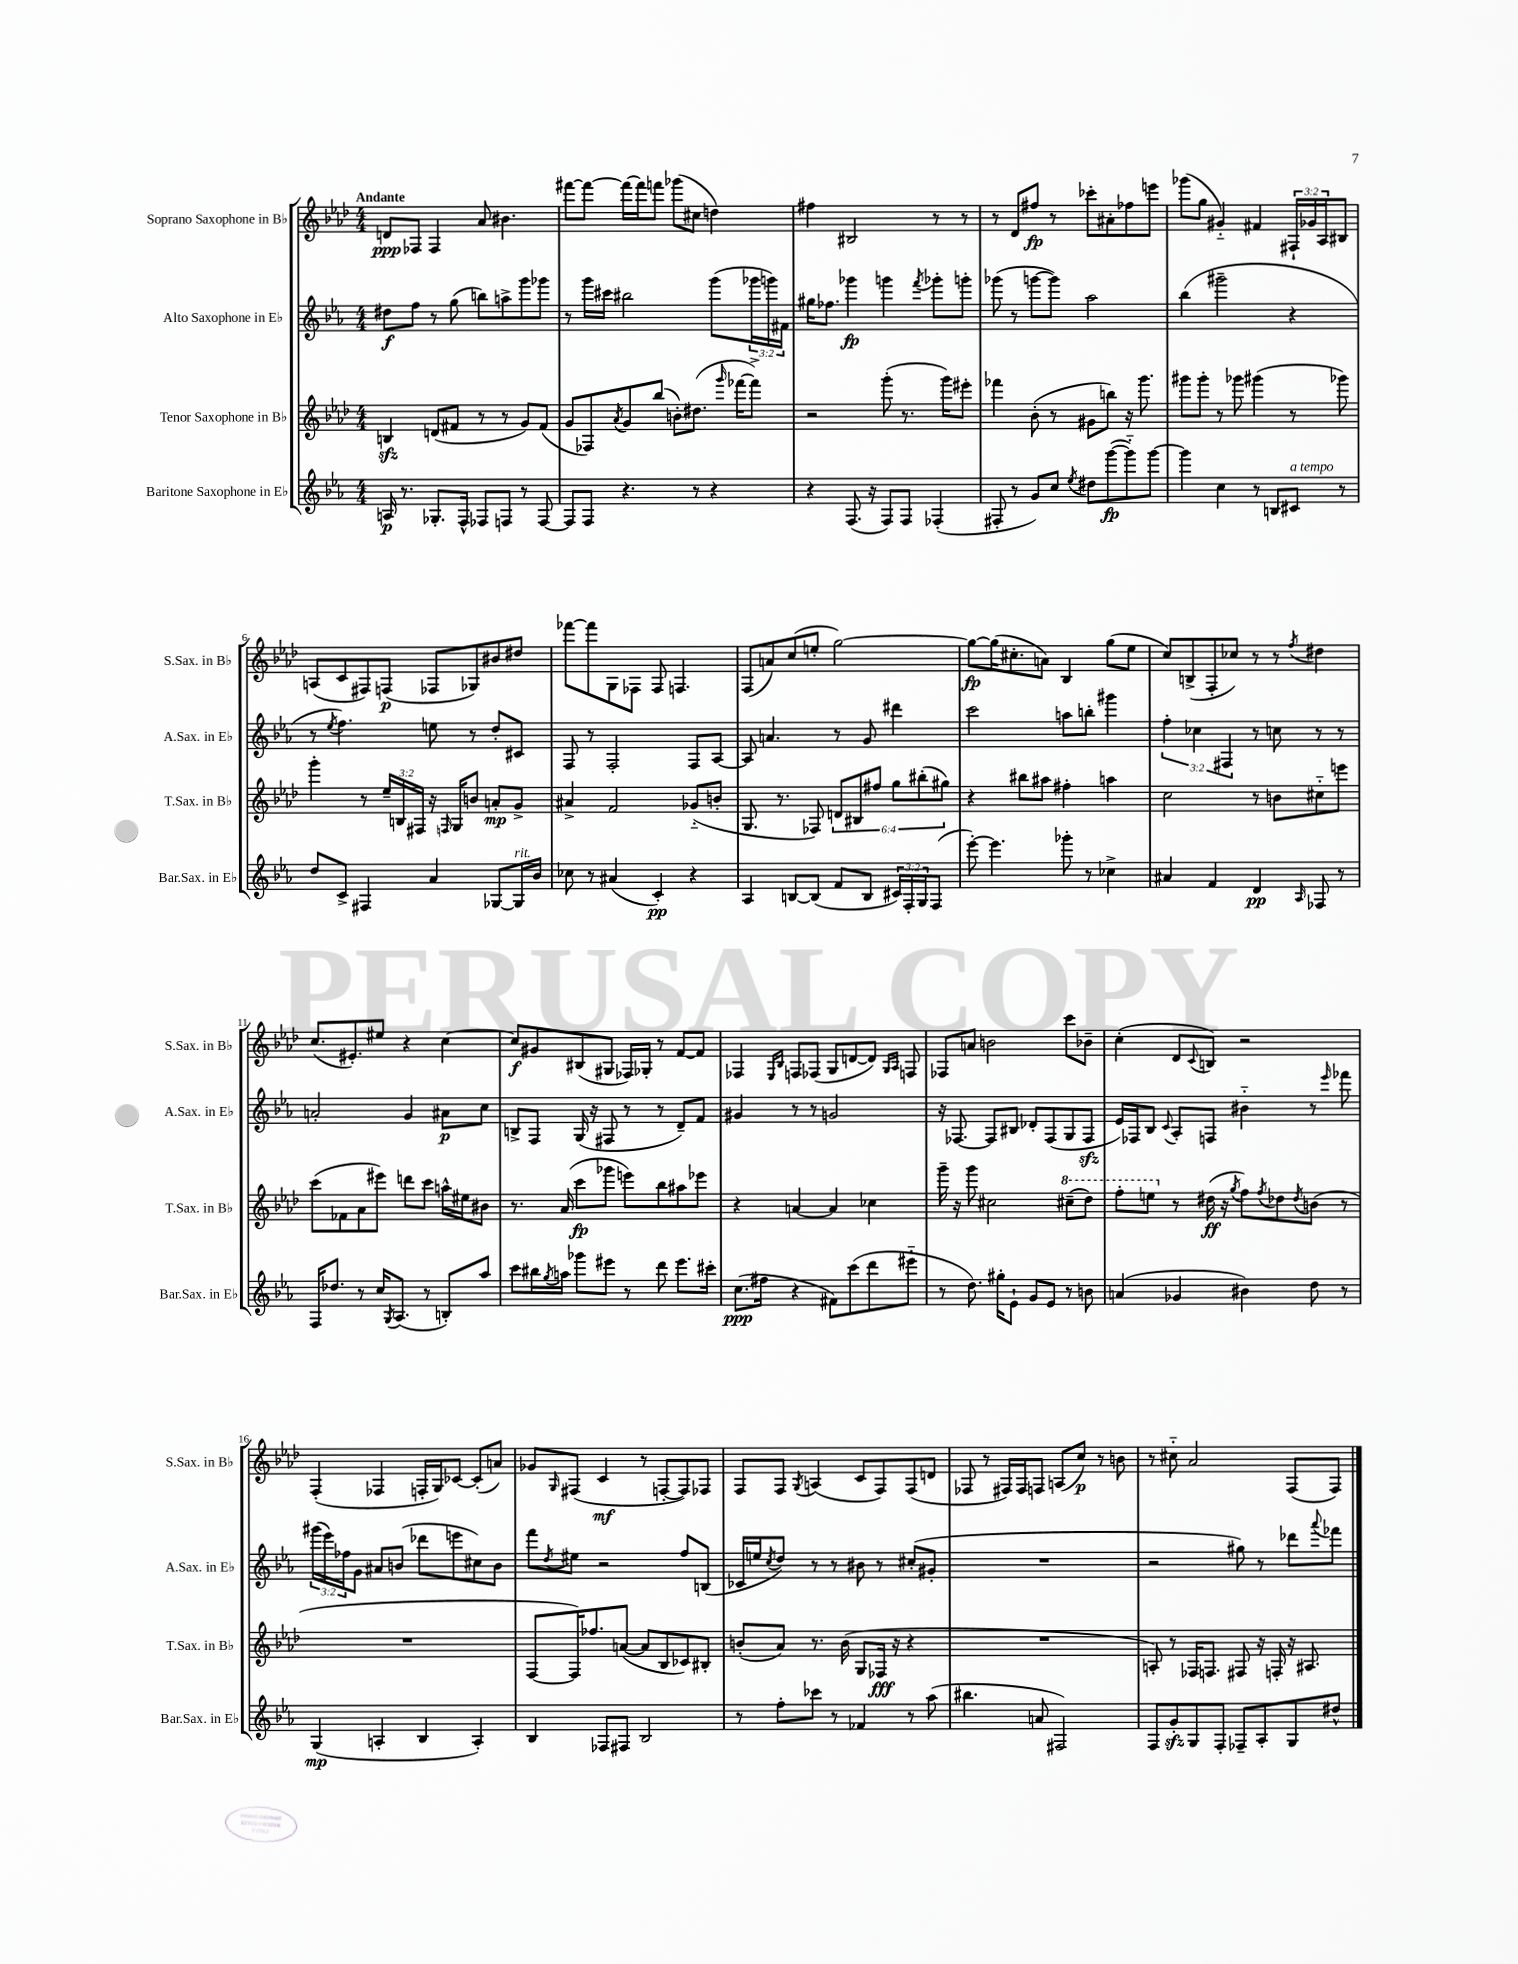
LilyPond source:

<<
\new StaffGroup <<
\new Staff = "s0" \with { instrumentName = "Soprano Saxophone in Bb" shortInstrumentName = "S.Sax. in Bb" } {
    \clef treble \key aes \major \numericTimeSignature \time 4/4 \override Staff.TupletNumber.text = #tuplet-number::calc-fraction-text \tempo "Andante"
    d'8\ppp fes8 fes4 aes'8 bis'4. |
    fis'''8~ fis'''8~ fis'''16~ fis'''16 f'''8 ges'''8( cis''8 d''4) |
    fis''4 bis2 r8 r8 |
    r8 des'8 fis''8\fp r8 ces'''8-. ais'8-. fes''8 e'''8 |
    ges'''8( g''8 gis'4-_) fis'4 \tuplet 3/2 { fis16-! ges'16 aes16 } bis8 |
    a8( c'8 fis8) f8\p( fes8 ges8) bis'8 dis''8 |
    fes'''8~ fes'''8 g8 fes8 fes8 f4. |
    f8( a'8) c''8( e''8-. g''2~) |
    g''8~\fp g''16( cis''8.-. a'8) bes4 g''8( ees''8 |
    c''8) b8->( f8-. ces''8) r8 r8 \acciaccatura { f''8 } dis''4 |
    c''8.( eis'8.-.) eis''8 r4 c''4~ |
    c''8\f gis'8 bis8( gis8 fes16) ges16-. r8 f'8~ f'8 |
    fes4 \grace { ees16 bes16 } f8 fes8( g8 d'8~ d'8) \grace { g16 aes16 } f8 |
    fes8 a'8 b'2 c'''8 bes'8-- |
    c''4-.( des'8 \appoggiatura { c'8 } b8) r2 |
    f4-.( fes4 f16-. g16) ces'8~ ces'8-.( a'8) |
    ges'8 \grace { g16 } fis8( c'4\mf r8 f8~-. f8) fes8 |
    f8 f8 \acciaccatura { g8 } a4( c'8 f8) f8( d'8 |
    fes8 r8 fis16) fis16 f8 a8( c''8\p) r8 b'8 |
    r8 cis''8-_ aes'2 f8( f8) \bar "|." |
}
\new Staff = "s1" \with { instrumentName = "Alto Saxophone in Eb" shortInstrumentName = "A.Sax. in Eb" } {
    \clef treble \key ees \major \numericTimeSignature \time 4/4 \override Staff.TupletNumber.text = #tuplet-number::calc-fraction-text
    dis''8\f f''8 r8 g''8( b''8) a''8-> g'''8 ges'''8 |
    r8 g'''16 cis'''16 bis''2 g'''8( \tuplet 3/2 { ges'''16 g'''16) fis'16 } |
    gis''16 fes''8. ges'''4\fp g'''4 \acciaccatura { f'''8 } ges'''8-. g'''8-. |
    ges'''8( r8 g'''8~ g'''8) aes''2 |
    bes''4( gis'''2-- r4 |
    r8 \acciaccatura { ees''8 } f''4.) e''8 r8 d''8-. cis'8 |
    f8 r8 f2-. f8 aes8~ |
    aes8 a'4. r8 g'8 dis'''4 |
    c'''2 a''8 b''8-. gis'''4 |
    \tuplet 3/2 { f''4-. ces''4 fis4 } r8 c''8 r8 r8 |
    a'2-. g'4 ais'8\p c''8 |
    b8-> f8 g16( r16 fis8 r8 r8 d'8--) f'8 |
    gis'4 r8 r8 g'2 |
    r16 fes8.~ fes8 bis8 des'8-. fes8( g8 fes8\sfz |
    ees'16) fes16 bes8 \appoggiatura { c'8 } aes8-. f8 bis'4-_ r8 \grace { ees'''16 } fes'''8 |
    \tuplet 3/2 { gis'''16( ees'''16) fes''16 } g'8 ais'8 b'8( des'''8 e'''8 cis''8) b'8 |
    f'''8 \acciaccatura { d''8 } eis''8 r2 f''8 b8( |
    ces'16 e''16 \acciaccatura { c''8 } d''8) r8 r8 bis'8 r8 cis''8-.( gis'8-. |
    R1 |
    r2 gis''8) r8 des'''8 \appoggiatura { aes'''8 } fes'''8 \bar "|." |
}
\new Staff = "s2" \with { instrumentName = "Tenor Saxophone in Bb" shortInstrumentName = "T.Sax. in Bb" } {
    \clef treble \key aes \major \numericTimeSignature \time 4/4 \override Staff.TupletNumber.text = #tuplet-number::calc-fraction-text
    b4\sfz d'8( fis'8 r8 r8 g'8) fis'8( |
    g'8 fes8) \acciaccatura { aes'8 } g'8 bes''8( b'8-.) dis''8.( \grace { g'''16 } fes'''16~ fes'''8->) |
    r2 g'''8-.( r8. g'''16) eis'''8-. |
    fes'''4 bes'8-.( r8 gis'8 b''8) r16 g'''8. |
    gis'''8 gis'''8-. r8 ges'''8 gis'''4( r8 ges'''8) |
    g'''4-. r8 \tuplet 3/2 { ees''16-- b16 fis16 } r16 \grace { f16 } g16 b'8 a'8-.\mp g'8-> |
    ais'4-> f'2 ges'8-_( b'8-. |
    g8. r8. fes8) \tuplet 6/4 { d'8 bis8 fis''8 g''8 bis''8-.( gis''8) } |
    r4 bis''8 ais''8 fis''4-. a''4 |
    c''2 r8 b'8 cis''8-_ e'''8 |
    c'''8( fes'8 aes'8 eis'''8) d'''8 c'''8 a''16-^ eis''16 bis'8 |
    r8. aes'16( c'''8\fp ges'''8 e'''8) bes''8 ais''8 ees'''8 |
    r4 a'4~ a'4 ces''4 |
    g'''16-- r16 g'''8 cis''2 \ottava #1 cis'''8--( des'''8) |
    f'''8-. e'''8 \ottava #0 r8 dis''16\ff( r16 \acciaccatura { g''8 } f''8) \acciaccatura { f''8 } des''8 \acciaccatura { des''8 } b'8( r8 |
    R1 |
    f8~ f16) fes''8. a'8~( a'8 bes8 ces'8) bis8-. |
    b'8-.( aes'8) r8. b'16( g8 fes16\fff r16 r4 |
    R1 |
    a8-.) r8 fes16 f8. fis8 r16 f16-. r16 ais8. \bar "|." |
}
\new Staff = "s3" \with { instrumentName = "Baritone Saxophone in Eb" shortInstrumentName = "Bar.Sax. in Eb" } {
    \clef treble \key ees \major \numericTimeSignature \time 4/4 \override Staff.TupletNumber.text = #tuplet-number::calc-fraction-text
    a16\p r8. ges8.-. f16-^ fes8 f8 r8 f8~ |
    f8 f8 r4. r8 r4 |
    r4 f8.( r16 f8) f8 fes4-.( |
    fis8-. r8 g'8) c''8 \acciaccatura { ees''8 } dis''8 g'''8~\fp( g'''8-_) g'''8~ |
    g'''4 c''4 r8 b8 cis'8^\markup { \italic "a tempo" } r8 |
    d''8 c'8-> fis4 aes'4 ges8~ ges16^\markup { \italic "rit." } bes'16 |
    ces''8 r8 ais'4( c'4-.\pp) r4 |
    aes4 b8~ b8( f'8 b8 \tuplet 3/2 { cis'16) f16-. g16 } f8( |
    ees'''8~-.) ees'''4. ges'''8-. r8 ces''4-> |
    ais'4 f'4 d'4\pp \grace { aes16 } fes8 r8 |
    f16 des''8. r8 c''16 \acciaccatura { g8 } aes8.( r8 b8-.) aes''8 |
    c'''8 bis''16 \acciaccatura { g''8 } a''16 ges'''8 eis'''8 r8 d'''8 eis'''8. cis'''16-. |
    c''8.\ppp( fis''16 r4 fis'8) c'''8( d'''8 eis'''8-_ |
    r8 d''8.) gis''16-. ees'8-! g'8 ees'8 r8 b'8 |
    a'4( ges'4 bis'4) d''8 r8 |
    g4\mp( a4-. bes4 a4-.) |
    bes4 fes8 fis8 bes2 |
    r8 f''8-. ces'''8 r8 fes'4 r8 aes''8( |
    bis''4. a'8 fis2) |
    f8 g'8-.\sfz g8 f8-. fes8-- aes8-. g8 dis''8-^ \bar "|." |
}
>>
>>
